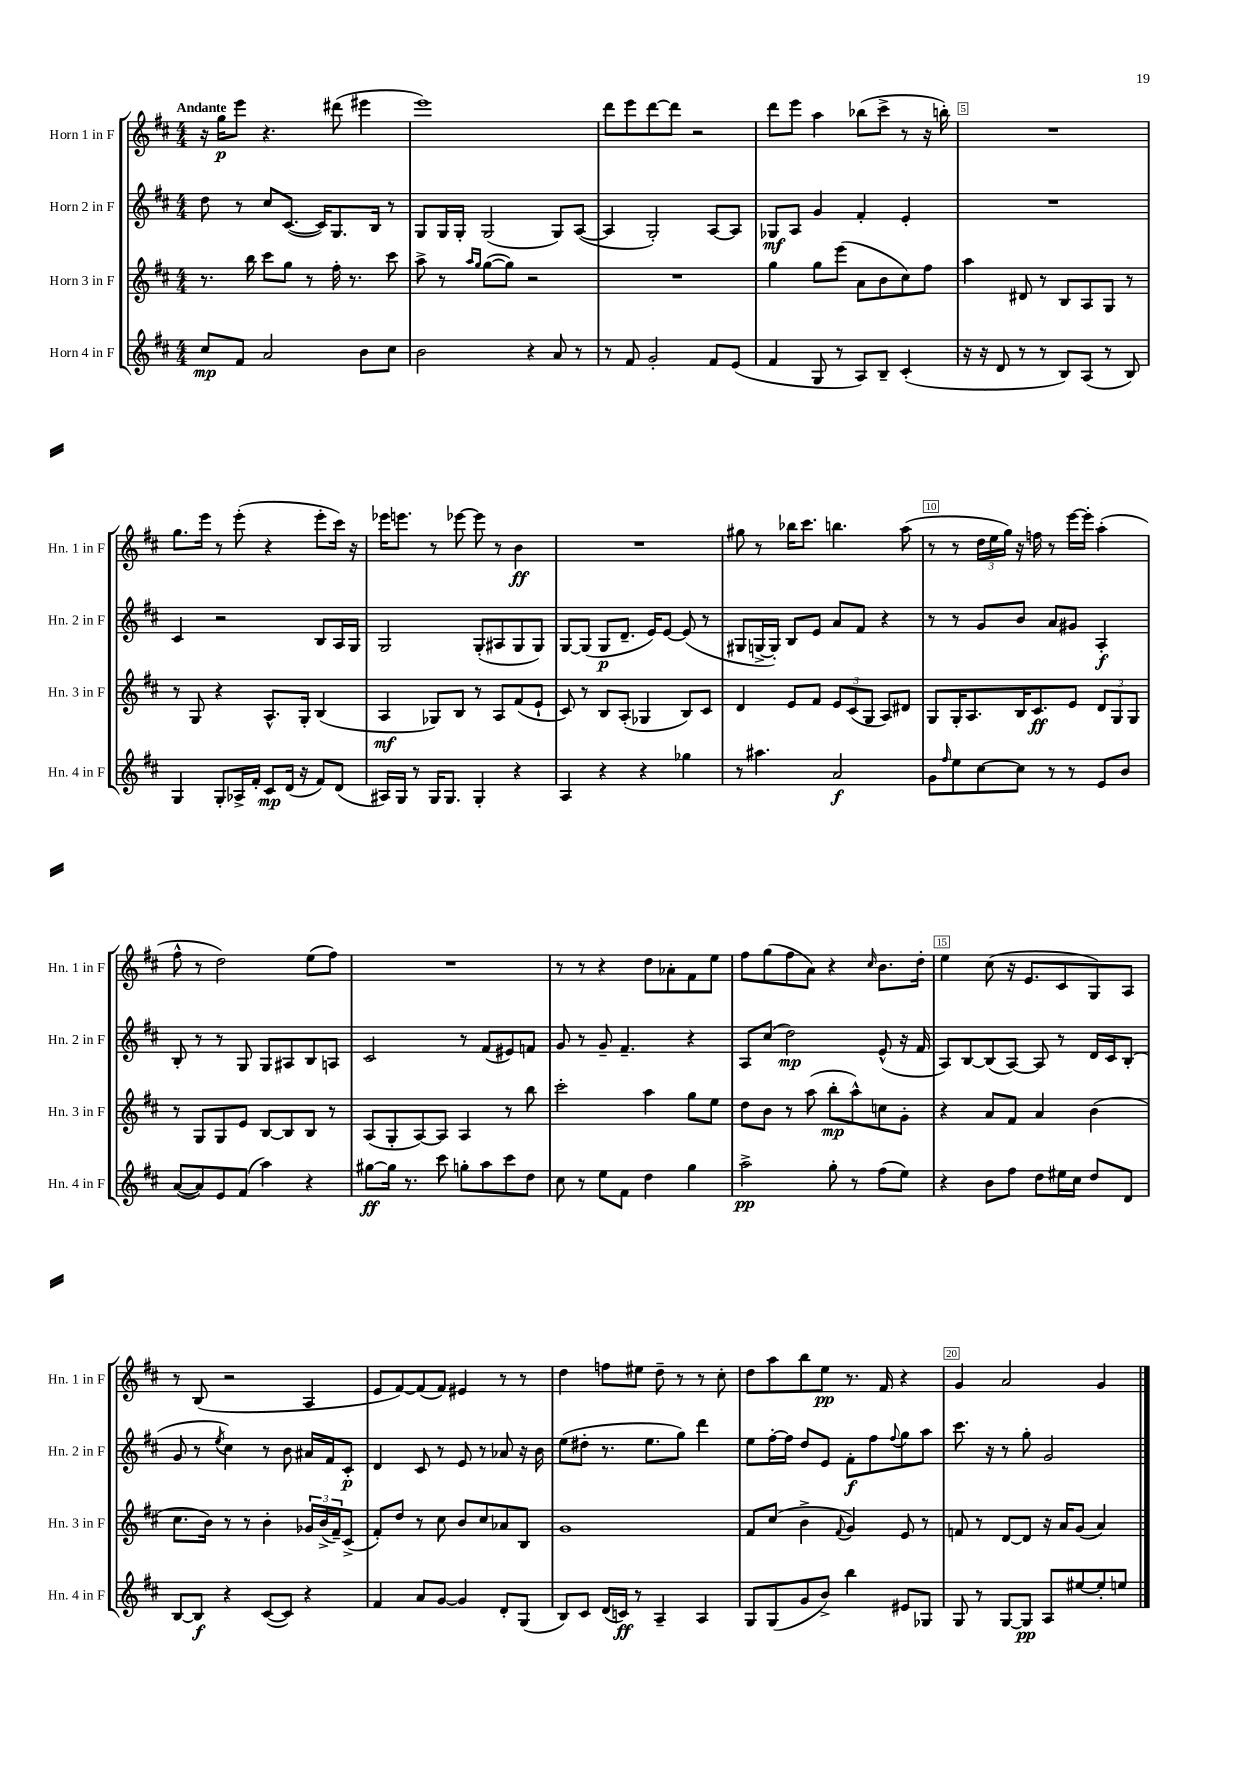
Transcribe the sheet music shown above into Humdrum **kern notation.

**kern	**kern	**kern	**kern
*staff4	*staff3	*staff2	*staff1
*clefG2	*clefG2	*clefG2	*clefG2
*k[f#c#]	*k[f#c#]	*k[f#c#]	*k[f#c#]
*M4/4	*M4/4	*M4/4	*M4/4
8cc#	8.r	8dd	16r
.	.	.	16gg
8f#	.	8r	8eee
.	16bb	.	.
2a	8ccc#	8cc#	4.r
.	8gg	([8.c#	.
.	8r	.	.
.	.	16c#])	.
.	16ff#'	8.G	(8ddd#
.	8.r	.	.
8b	.	.	4eee#
.	.	16B	.
8cc#	8ccc#	8r	.
=	=	=	=
2b	8aa^	8G	1eee)
.	8r	16G	.
.	.	16G'	.
.	16qqaa	.	.
.	16qqgg	.	.
.	([8gg	(2G	.
.	8gg])	.	.
4r	2r	.	.
8a	.	8G)	.
8r	.	([8A	.
=	=	=	=
8r	1r	4A]	8ddd
8f#	.	.	8eee
2g'	.	2G')	[8ddd
.	.	.	8ddd]
.	.	.	2r
8f#	.	[8A	.
(8e	.	8A]	.
=	=	=	=
4f#	4gg	8G-	8ddd
.	.	8A	8eee
8G	8gg	4g	4aa
8r	(8eee	.	.
8A)	8a	4f#'	(8bb-
8B~	8b	.	8ccc#^
(4c#'	8cc#)	4e'	8r
.	8ff#	.	16r
.	.	.	16bb')
=	=	=	=
16r	4aa	1r	1r
16r	.	.	.
8d	.	.	.
8r	8d#	.	.
8r	8r	.	.
8B)	8B	.	.
(8A	8A	.	.
8r	8G	.	.
8B)	8r	.	.
=	=	=	=
4G	8r	4c#	8.gg
.	8G	.	.
.	.	.	16eee
8G'	4r	2r	8r
16A-^	.	.	(8eee'
16f#'	.	.	.
8c#	8.A^^	.	4r
(16d	.	.	.
16r	16G'	.	.
8f#)	(4B	8B	8eee'
(8d	.	16A	16ccc#)
.	.	16G	16r
=	=	=	=
16A#)	4A	2G	16eee-
16G	.	.	8.eee
8r	.	.	.
16G	8G-)	.	8r
8.G	.	.	.
.	8B	.	[8eee-
4G'	8r	(8G'	8eee-]
.	8A	8A#	8r
4r	(8f#	8G	4b
.	8e`	8G)	.
=	=	=	=
4A	8c#)	[8G	1r
.	8r	(8G]	.
4r	8B	8G	.
.	(8A'	8.d~	.
4r	4G-	.	.
.	.	16e)	.
.	.	[8e	.
4gg-	8B)	(8e]	.
.	8c#	8r	.
=	=	=	=
8r	4d	8G#	8gg#
4.aa#	.	[16G^	8r
.	.	16G'])	.
.	8e	8B	16bb-
.	.	.	8.ccc#
.	8f#	8e	.
2a	12e	8a	4.bb
.	(12c#	.	.
.	.	8f#	.
.	12G	.	.
.	8A)	4r	.
.	8d#	.	(8aa
=	=	=	=
8g	8G	8r	8r
16qqff#	.	.	.
8ee	16G'	8r	8r
.	8.A	.	.
[8cc#	.	8g	24dd
.	.	.	24ee
.	.	.	24gg)
8cc#]	16B	8b	16r
.	8.c#	.	16ff
8r	.	8a	8r
8r	8e	8g#	[16eee
.	.	.	16eee']
8e	12d	4A'	(4aa'
.	12G	.	.
8b	.	.	.
.	12G	.	.
=	=	=	=
([8a	8r	8B'	8ff#^^
8a])	8G	8r	8r
8e	8G	8r	2dd)
(8f#	8e	8G	.
4aa)	[8B	8G	.
.	8B]	8A#	.
4r	8B	8B	(8ee
.	8r	8A	8ff#)
=	=	=	=
[8gg#	(8A	2c#	1r
16gg#]	8G'	.	.
8.r	.	.	.
.	[8A)	.	.
8ccc#	8A]	.	.
8gg'	4A	8r	.
8aa	.	(8f#	.
8ccc#	8r	8e#)	.
8dd	8bb	8f	.
=	=	=	=
8cc#	2ccc#'	8g	8r
8r	.	8r	8r
8ee	.	8g~	4r
8f#	.	4.f#~	.
4dd	4aa	.	8dd
.	.	.	8a-'
4gg	8gg	4r	8f#
.	8ee	.	8ee
=	=	=	=
2aa^	8dd	8A	8ff#
.	8b	(8cc#	(8gg
.	8r	2dd)	8ff#
.	(8aa	.	8a)
8gg'	8bb'	.	4r
8r	8aa^^)	.	.
.	.	.	16qqcc#
(8ff#	8cc	(8e^^	8.b
8ee)	8g'	16r	.
.	.	16f#	16dd'
=	=	=	=
4r	4r	8A)	4ee
.	.	[8B	.
8b	8a	(8B]	(8cc#
8ff#	8f#	[8A)	16r
.	.	.	8.e
8dd	4a	8A]	.
16ee#	.	8r	8c#
16cc#	.	.	.
8dd	(4b	16d	8G)
.	.	16c#	.
8d	.	(8B'	8A
=	=	=	=
[8B	8.cc#	8g	8r
8B]	.	8r	(8B
.	16b)	.	.
.	.	8qee	.
4r	8r	4cc#)	2r
.	8r	.	.
([8c#	4b'	8r	.
8c#])	.	8b	.
4r	24g-	16a#	4A
.	(24b^	.	.
.	.	16f#	.
.	24f#~)	.	.
.	(8c#^	8c#'	.
=	=	=	=
4f#	8f#')	4d	8e
.	8dd	.	[8f#)
8a	8r	8c#	(8f#]
[8g	8cc#	8r	8f#)
4g]	8b	8e	4e#
.	8cc#	8r	.
8d'	8a-	8a-	8r
(8G	8B	16r	8r
.	.	16b	.
=	=	=	=
8B)	1g	(8ee	4dd
8c#	.	8dd#'	.
(16d	.	8.r	8ff
16c)	.	.	.
8r	.	.	8ee#
.	.	8.ee	.
4A~	.	.	8dd~
.	.	8gg)	8r
4A	.	4ddd	8r
.	.	.	8cc#'
=	=	=	=
8G	8f#	8ee	8dd
(8G	(8cc#	[16ff#'	8aa
.	.	16ff#]	.
8g	4b^	8dd	8bb
8b^)	.	8e	8ee
.	8qqf#	.	.
4bb	4g)	8f#'	8.r
.	.	8ff#	.
.	.	.	16f#
.	.	8qqff#	.
8e#	8e	8gg	4r
8G-	8r	8aa	.
=	=	=	=
8G	8f	8.ccc#	4g
8r	8r	.	.
.	.	16r	.
[8G	[8d	8r	2a
8G]	8d]	8gg'	.
8A	16r	2g	.
.	16a	.	.
[8ee#	(8g	.	.
8ee#']	4a)	.	4g
8ee	.	.	.
==	==	==	==
*-	*-	*-	*-
